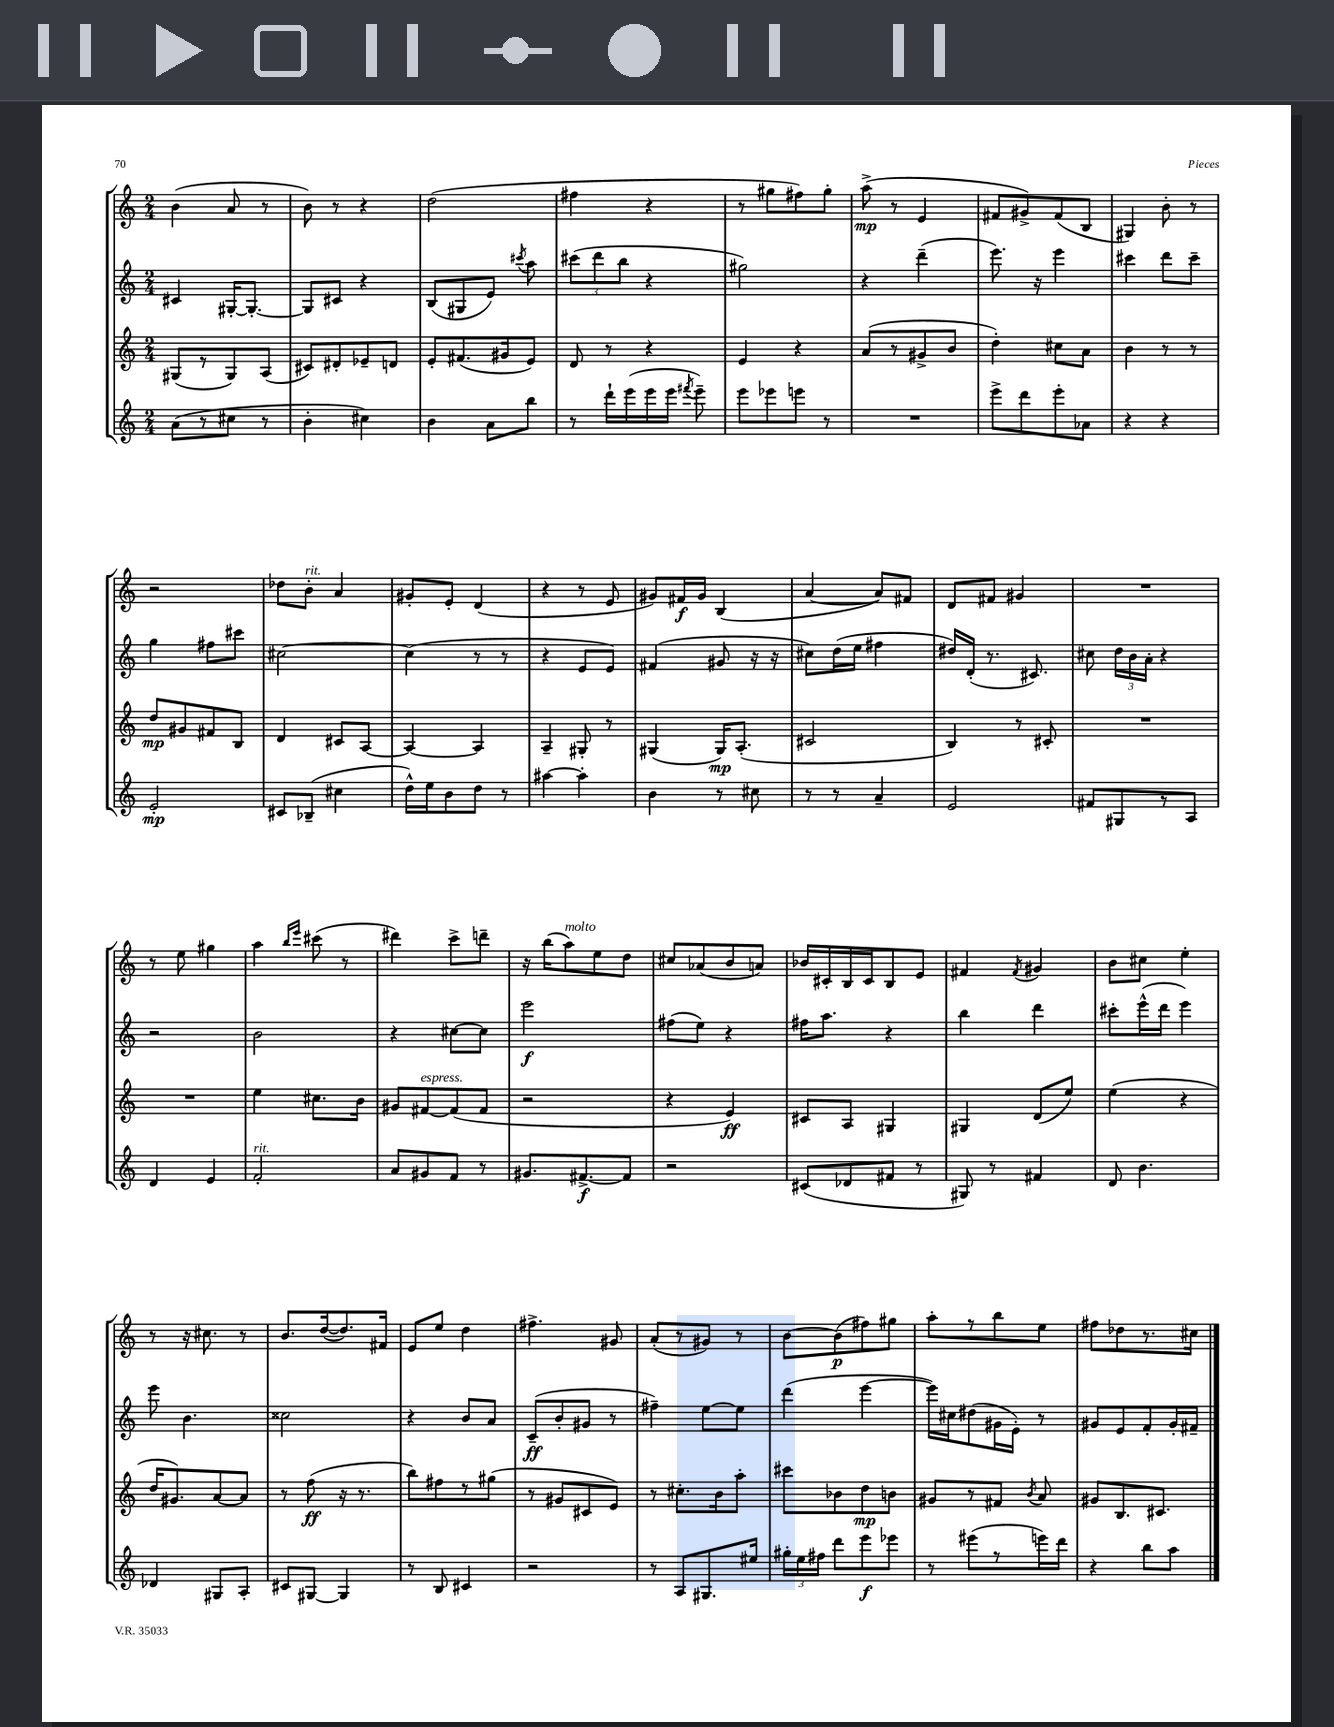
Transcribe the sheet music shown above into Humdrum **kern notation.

**kern	**kern	**kern	**kern
*staff4	*staff3	*staff2	*staff1
*clefG2	*clefG2	*clefG2	*clefG2
*k[]	*k[]	*k[]	*k[]
*M2/4	*M2/4	*M2/4	*M2/4
(8a	(8G#	4c#	(4b
8r	8r	.	.
8cc#	8G#)	[16G#'	8a
.	.	8.G#'_	.
8r	(8A	.	8r
=	=	=	=
4b'	8c#)	8G#]	8b)
.	8d#'	8c#	8r
4cc#)	8e-~	4r	4r
.	8d	.	.
=	=	=	=
4b	8e'	(8B	(2dd
.	(8.f#	8G#	.
8a	.	8e)	.
.	16g#	.	.
.	.	8qccc#	.
8bb	8e)	8aa	.
=	=	=	=
8r	8d	(12ccc#	4ff#
.	.	12ddd	.
16ddd`	8r	.	.
.	.	12bb	.
(16eee	.	.	.
16eee	4r	4r	4r
16eee	.	.	.
8qfff#	.	.	.
8eee~)	.	.	.
=	=	=	=
8eee	4e	2gg#)	8r
8eee-	.	.	8gg#
8eee	4r	.	8ff#)
8r	.	.	8gg#'
=	=	=	=
2r	(8a	4r	(8aa^
.	8r	.	8r
.	8g#^	(4ddd~	4e
.	8b	.	.
=	=	=	=
8eee^	4dd')	8.eee)	8f#
8ddd	.	.	8g#^)
.	.	16r	.
8eee'	8cc#	4eee	(8f#
8a-	8a	.	8B
=	=	=	=
4r	4b	4ccc#	4G#)
4r	8r	8ddd	8b'
.	8r	8ccc#~	8r
=	=	=	=
2e'	8dd	4gg	2r
.	8g#	.	.
.	8f#	8ff#	.
.	8B	8ccc#	.
=	=	=	=
8c#	4d	[2cc#	8dd-
(8B-~	.	.	8b'
4cc#	8c#	.	4a
.	[8A	.	.
=	=	=	=
16dd^^)	4A_	(4cc#]	8g#'
16ee	.	.	.
8b	.	.	8e'
8dd	4A]	8r	(4d
8r	.	8r	.
=	=	=	=
[4aa#	4A~	4r	4r
4aa#']	8G#'	8e	8r
.	8r	8e)	8e
=	=	=	=
4b	(4G#	(4f#	8g#)
.	.	.	16f#
.	.	.	16g#
8r	16G#)	8g#	(4B
.	(8.A'	.	.
8cc#	.	16r	.
.	.	16r	.
=	=	=	=
8r	2c#	8cc#)	[4a
8r	.	(16dd	.
.	.	16ee	.
4a~	.	4ff#	8a])
.	.	.	8f#
=	=	=	=
2e	4B)	16dd#)	8d
.	.	(16d'	.
.	.	8.r	8f#
.	8r	.	4g#
.	.	8.c#)	.
.	8c#'	.	.
=	=	=	=
8f#	2r	8cc#	2r
8G#	.	24dd	.
.	.	24b	.
.	.	24a'	.
8r	.	4r	.
8A	.	.	.
=	=	=	=
4d	2r	2r	8r
.	.	.	8ee
4e	.	.	4gg#
=	=	=	=
2f'	4ee	2b	4aa
.	.	.	16qqbb
.	.	.	16qqeee
.	8.cc#	.	(8ccc#
.	.	.	8r
.	16b	.	.
=	=	=	=
8a	8g#	4r	4ddd#)
8g#	[8f#	.	.
8f	(8f#]	[8cc#	8ccc^
8r	8f#	8cc#]	8ddd~
=	=	=	=
8.g#	2r	2eee	16r
.	.	.	(16bb
.	.	.	8aa)
[8.f#^	.	.	.
.	.	.	8ee
8f#]	.	.	8dd
=	=	=	=
2r	4r	(8ff#	8cc#
.	.	8ee)	(8a-
.	4e)	4r	8b
.	.	.	8a)
=	=	=	=
(8c#	8c#	16ff#	16b-
.	.	8.aa	16c#'
8d-	8A	.	16B
.	.	.	16c#
8f#	4G#	4r	8B
8r	.	.	8e
=	=	=	=
8G#)	4G#	4bb	4f#
8r	.	.	.
.	.	.	8qf#
4f#	(8d	4ddd	4g#
.	8ee)	.	.
=	=	=	=
8d	(4ee	8ccc#'	8b
4.b	.	(16eee^^	8cc#
.	.	16ddd	.
.	4r	4eee)	4ee'
=	=	=	=
4d-	16dd	8eee	8r
.	8.g#)	.	.
.	.	4.b	16r
.	.	.	8.cc#
8G#	[8a	.	.
8A'	8a]	.	8r
=	=	=	=
8c#	8r	2cc##	8.b
[8G#	(8ff	.	.
.	.	.	([16dd
4G#]	16r	.	8.dd])
.	8.r	.	.
.	.	.	16f#
=	=	=	=
8r	8bb)	4r	8e
8B	8ff#	.	8ee
4c#	8r	8b	4dd
.	(8gg#	8a	.
=	=	=	=
2r	8r	(8c~	4.ff#^
.	8g#	8b'	.
.	8c#	8g#	.
.	8e)	8r	8g#
=	=	=	=
8r	8r	4ff#~)	(8a'
8A	8.cc#'	.	8r
8.G#	.	[8ee	8g#)
.	16b	.	.
.	8aa'	8ee]	8r
16ee#	.	.	.
=	=	=	=
24gg#'	8ccc#	(4ddd	[8b
24ee	.	.	.
24ff#	.	.	.
8ddd	8b-	.	(8b]
8eee	8dd	[4eee	8ff#)
8eee-	8b	.	8gg#
=	=	=	=
8r	8g#	16eee])	8aa'
.	.	16cc#	.
(8eee#	8r	(8dd#	8r
8r	8f#	16g#	8bb
.	.	16e')	.
.	8qb	.	.
16eee)	8a	8r	8ee
16ddd	.	.	.
=	=	=	=
4r	8g#	8g#	8ff#
.	8.B	8e	8dd-
8bb	.	8f'	8.r
.	8.c#	.	.
8aa	.	16g#'	.
.	.	16f#~	16cc#
==	==	==	==
*-	*-	*-	*-
